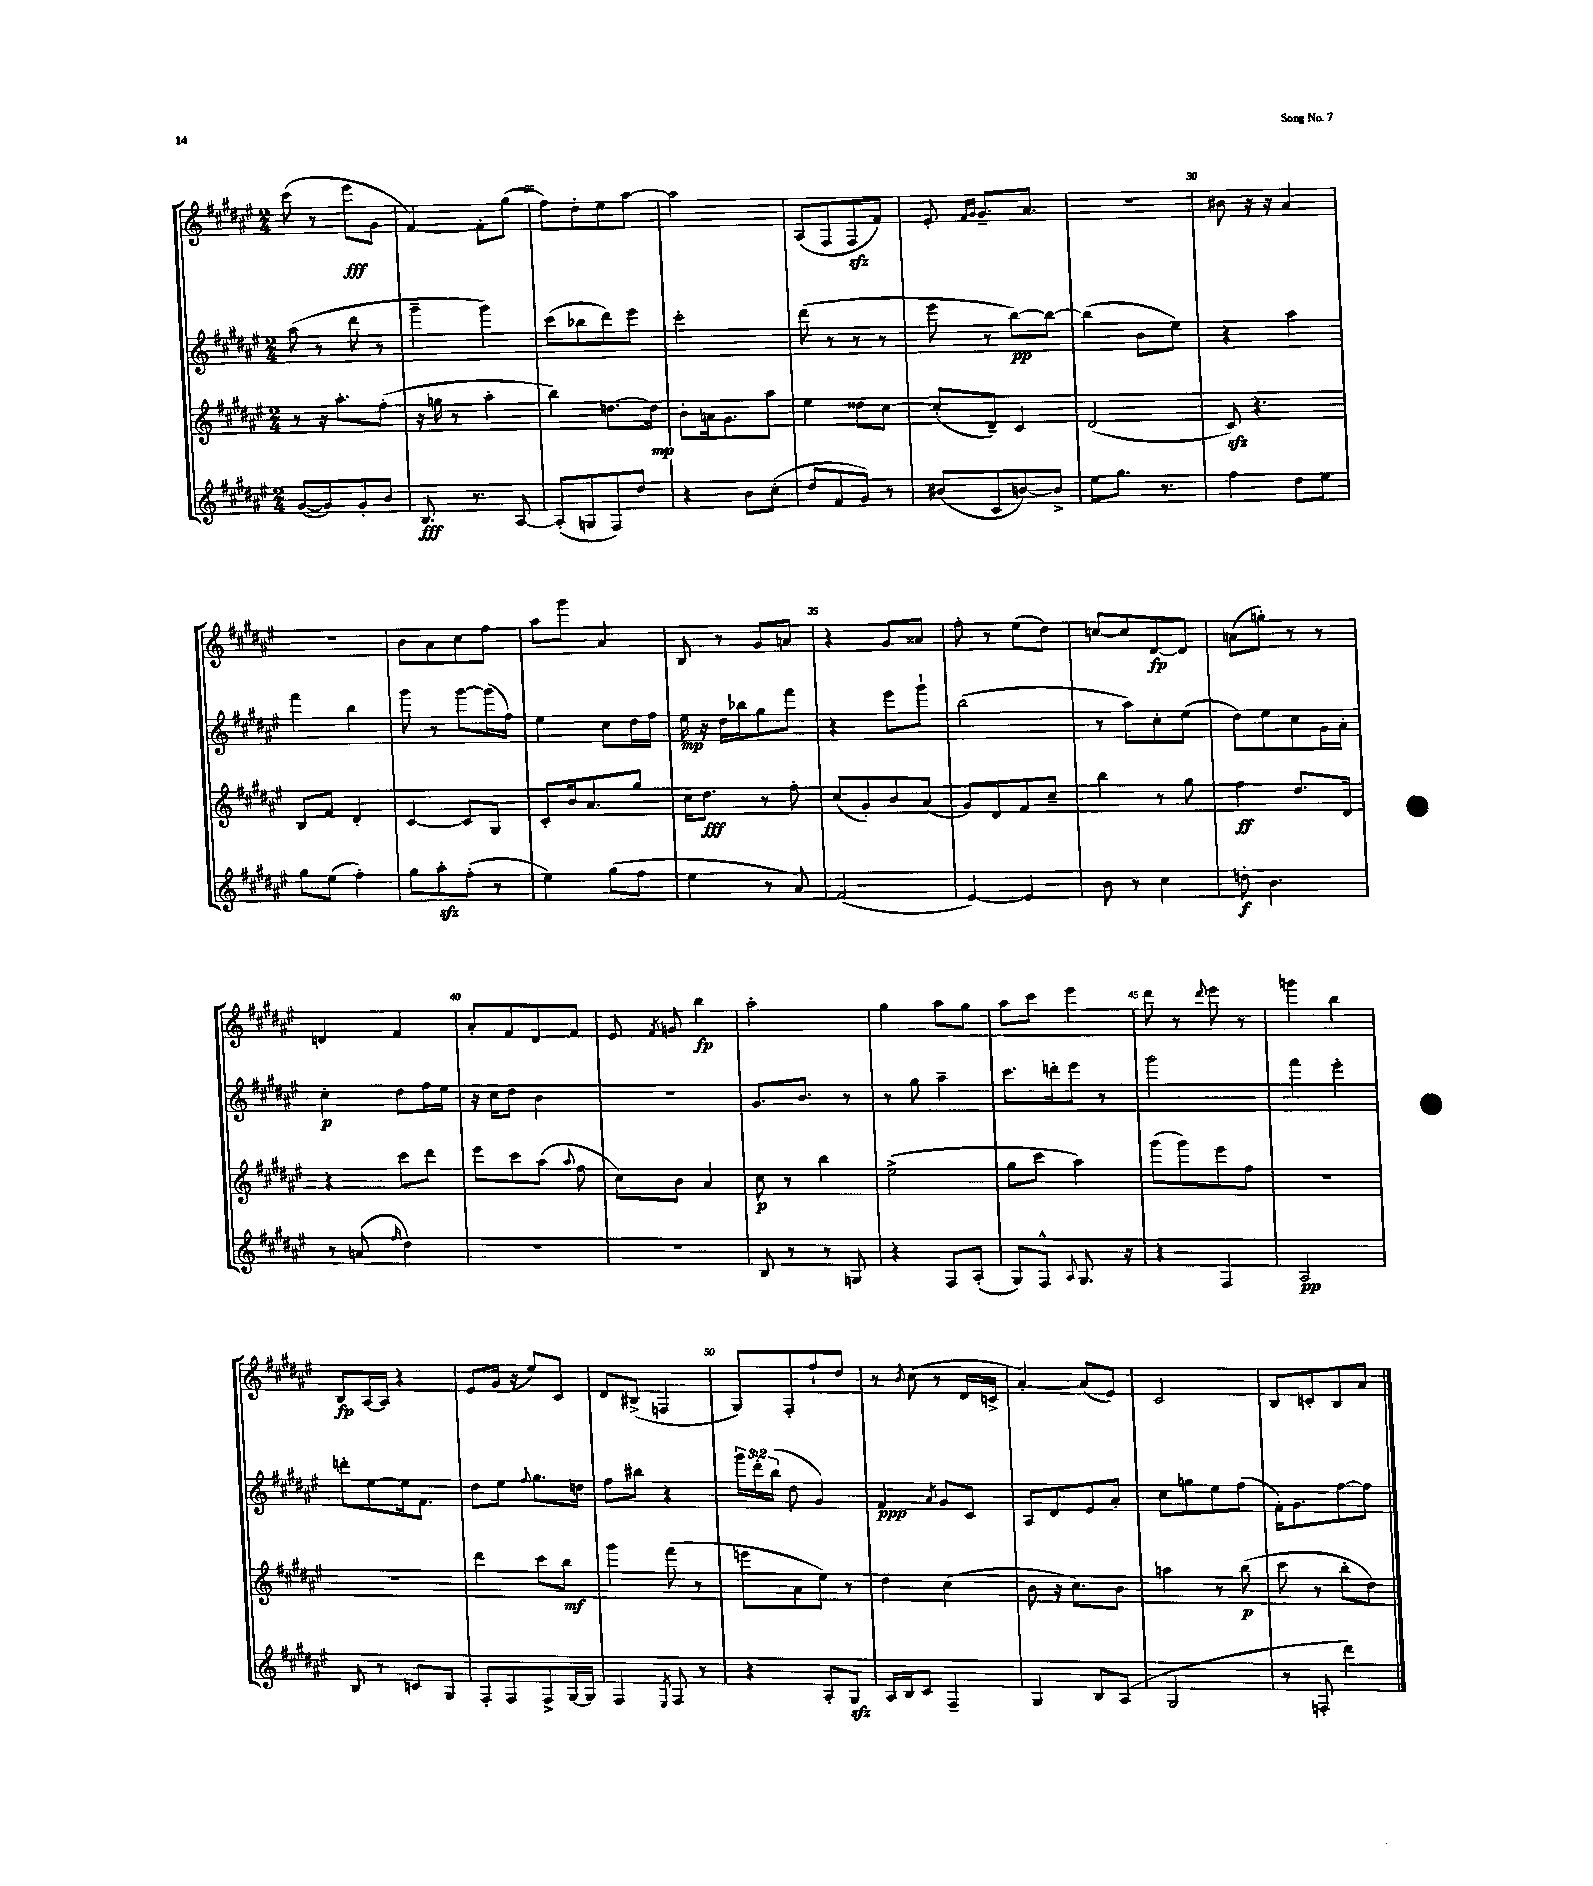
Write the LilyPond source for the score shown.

<<
\new StaffGroup <<
\new Staff = "s0" {
    \clef treble \key fis \major \numericTimeSignature \time 2/4
    \autoBeamOff cis'''8( r8 eis'''8[\fff gis'8] |
    fis'4~) fis'8[-. gis''8]( |
    fis''8[) dis''8-. eis''8 ais''8]~ |
    ais''2 |
    ais8[( fis8 fis8\sfz fis'8]) |
    eis'8-. \grace { fis'16[ gis'16] } gis'8.[-- ais'8.] |
    R2 |
    bis'8 r16 r16 ais'4 |
    r2 |
    b'8[ ais'8 cis''8 fis''8] |
    ais''8[ gis'''8] ais'4 |
    b8 r8 gis'8[ a'8] |
    r4 gis'8[ aisis'8] |
    fis''8-. r8 eis''8[( dis''8]) |
    c''8[~ c''8 dis'8~\fp dis'8] |
    a'8[( g''8]-.) r8 r8 |
    d'4 fis'4 |
    ais'8[-. fis'8 dis'8 fis'8] |
    eis'8 \acciaccatura { fis'8 } g'8 b''4\fp |
    ais''2-. |
    gis''4 ais''8[ gis''8] |
    ais''8[ cis'''8] eis'''4 |
    dis'''8 r8 \appoggiatura { dis'''8 } eis'''8 r8 |
    g'''4 b''4 |
    b8[\fp ais16~ ais16] r4 |
    eis'8[ gis'16]( r16 eis''8[) cis'8] |
    dis'8[ bis8]->( f4 |
    gis8[) fis8-. fis''8-! dis''8] |
    r8 \acciaccatura { b'8 } cis''8( r8 dis'16[ c'16]-> |
    ais'4~-.) ais'8[( eis'8]) |
    cis'2 |
    b8[ c'8-. b8 ais'8] \bar "|." |
}
\new Staff = "s1" {
    \clef treble \key fis \major \numericTimeSignature \time 2/4 \override Staff.TupletNumber.text = #tuplet-number::calc-fraction-text
    \autoBeamOff ais''8( r8 dis'''8 r8 |
    gis'''4-- gis'''4) |
    cis'''8[( bes''8 dis'''8) eis'''8] |
    cis'''2-. |
    dis'''8( r8 r8 r8 |
    eis'''8 r8 b''8[~\pp) b''8]~ |
    b''4( b'8[ eis''8]) |
    r4 ais''4 |
    fis'''4 b''4 |
    gis'''8 r8 gis'''8[~ gis'''16( fis''16]) |
    eis''4 cis''8[ dis''16 fis''16] |
    eis''16\mp r16 dis''16[ bes''16 gis''8 fis'''8] |
    r4 eis'''8[ gis'''8]-! |
    b''2( |
    r8 ais''8[) cis''8-. eis''8]( |
    dis''8[) eis''8 cis''8 gis'16 ais'16]-. |
    cis''4-.\p dis''8[ fis''16 eis''16] |
    r16 cis''16[ dis''8] b'4 |
    R2 |
    gis'8.[ b'8.] r8 |
    r8 gis''8 ais''4-- |
    cis'''8.[ d'''16-. eis'''8] r8 |
    gis'''2 |
    fis'''4 eis'''4-. |
    d'''8[-. eis''8~ eis''16 fis'8.] |
    dis''8[ eis''8] \appoggiatura { fis''8 } gis''8.[ d''16] |
    fis''8[ bis''8] r4 |
    \tuplet 3/2 { gis'''16[ dis'''16-. b''16]( } dis''8 gis'4) |
    fis'4\ppp \acciaccatura { ais'8 } gis'8[ cis'8] |
    ais8[ dis'8 eis'8 ais'8]-. |
    cis''8[ g''8 eis''8 fis''8]( |
    fis'16[-.) gis'8. fis''8~ fis''8] \bar "|." |
}
\new Staff = "s2" {
    \clef treble \key fis \major \numericTimeSignature \time 2/4
    \autoBeamOff r8 r16 ais''8.[-. fis''8]-.( |
    r16 g''16 r8 ais''4-. |
    b''4) d''8.[~ d''16]\mp |
    b'8[-. a'16 gis'8. ais''8] |
    eis''4 disis''8[ cis''8]~ |
    cis''8[-.( dis'8]--) cis'4 |
    dis'2( |
    cis'8\sfz) r4. |
    b8[ fis'8] dis'4-. |
    cis'4~ cis'8[ gis8] |
    cis'8[-. b'16 ais'8. gis''8] |
    cis''16[ dis''8.]\fff r8 fis''8-. |
    cis''8[( gis'8-.) b'8 ais'8]( |
    gis'8[) dis'8 fis'8 cis''8]-- |
    b''4 r8 gis''8 |
    fis''4\ff dis''8.[ dis'16] |
    r4 cis'''8[ dis'''8] |
    eis'''8[ cis'''8 ais''8]( \appoggiatura { ais''8 } fis''8 |
    cis''8[) b'8] ais'4 |
    cis''8\p r8 b''4 |
    eis''2->( |
    gis''8[ cis'''8] ais''4) |
    gis'''8[( gis'''8) eis'''8 fis''8] |
    R2 |
    R2 |
    dis'''4 cis'''8[ b''8]\mf |
    gis'''4 fis'''8( r8 |
    e'''8[ ais'8 eis''8]) r8 |
    dis''4 cis''4( |
    b'8 r16 cis''8.[) b'8] |
    a''4 r8 b''8\p( |
    cis'''8 r8 b''8[-. dis''8]) \bar "|." |
}
\new Staff = "s3" {
    \clef treble \key fis \major \numericTimeSignature \time 2/4
    \autoBeamOff gis'8[~( gis'8) gis'8-. b'8] |
    b8.\fff r8. ais8~ |
    ais8[-.( g8 fis8) dis''8] |
    r4 b'8[ cis''8]-.( |
    dis''8[ fis'8 gis'8]) r8 |
    bis'8[( cis'8 b'8~) b'8]-> |
    eis''8[ gis''8.] r8. |
    fis''4 dis''8[ eis''8] |
    gis''8[ eis''8]( fis''4-.) |
    gis''8[ ais''8-.\sfz fis''8]-.( r8 |
    eis''4) gis''8[( fis''8] |
    eis''4 r8 ais'8) |
    fis'2( |
    eis'4~) eis'4 |
    b'8 r8 cis''4 |
    d''8-.\f b'4. |
    r8 a'8( \grace { fis''16 } dis''4) |
    R2 |
    R2 |
    b8 r8 r8 g8 |
    r4 fis8[ ais8]-.( |
    gis8[) fis8]-^ \appoggiatura { ais8 } gis8. r16 |
    r4 fis4 |
    ais2\pp |
    b8 r8 c'8[ gis8] |
    fis8[-. fis8 fis8-> gis16~ gis16] |
    fis4 \acciaccatura { eis8 } fis8 r8 |
    r4 ais8[-. gis8]\sfz |
    ais16[ b16 cis'8] fis4-- |
    gis4 b8[ ais8]( |
    gis2 |
    r8 f8-. dis'''4) \bar "|." |
}
>>
>>
\layout { \context { \Score currentBarNumber = #23 \override BarNumber.break-visibility = ##(#f #t #t) barNumberVisibility = #(every-nth-bar-number-visible 5) } }
